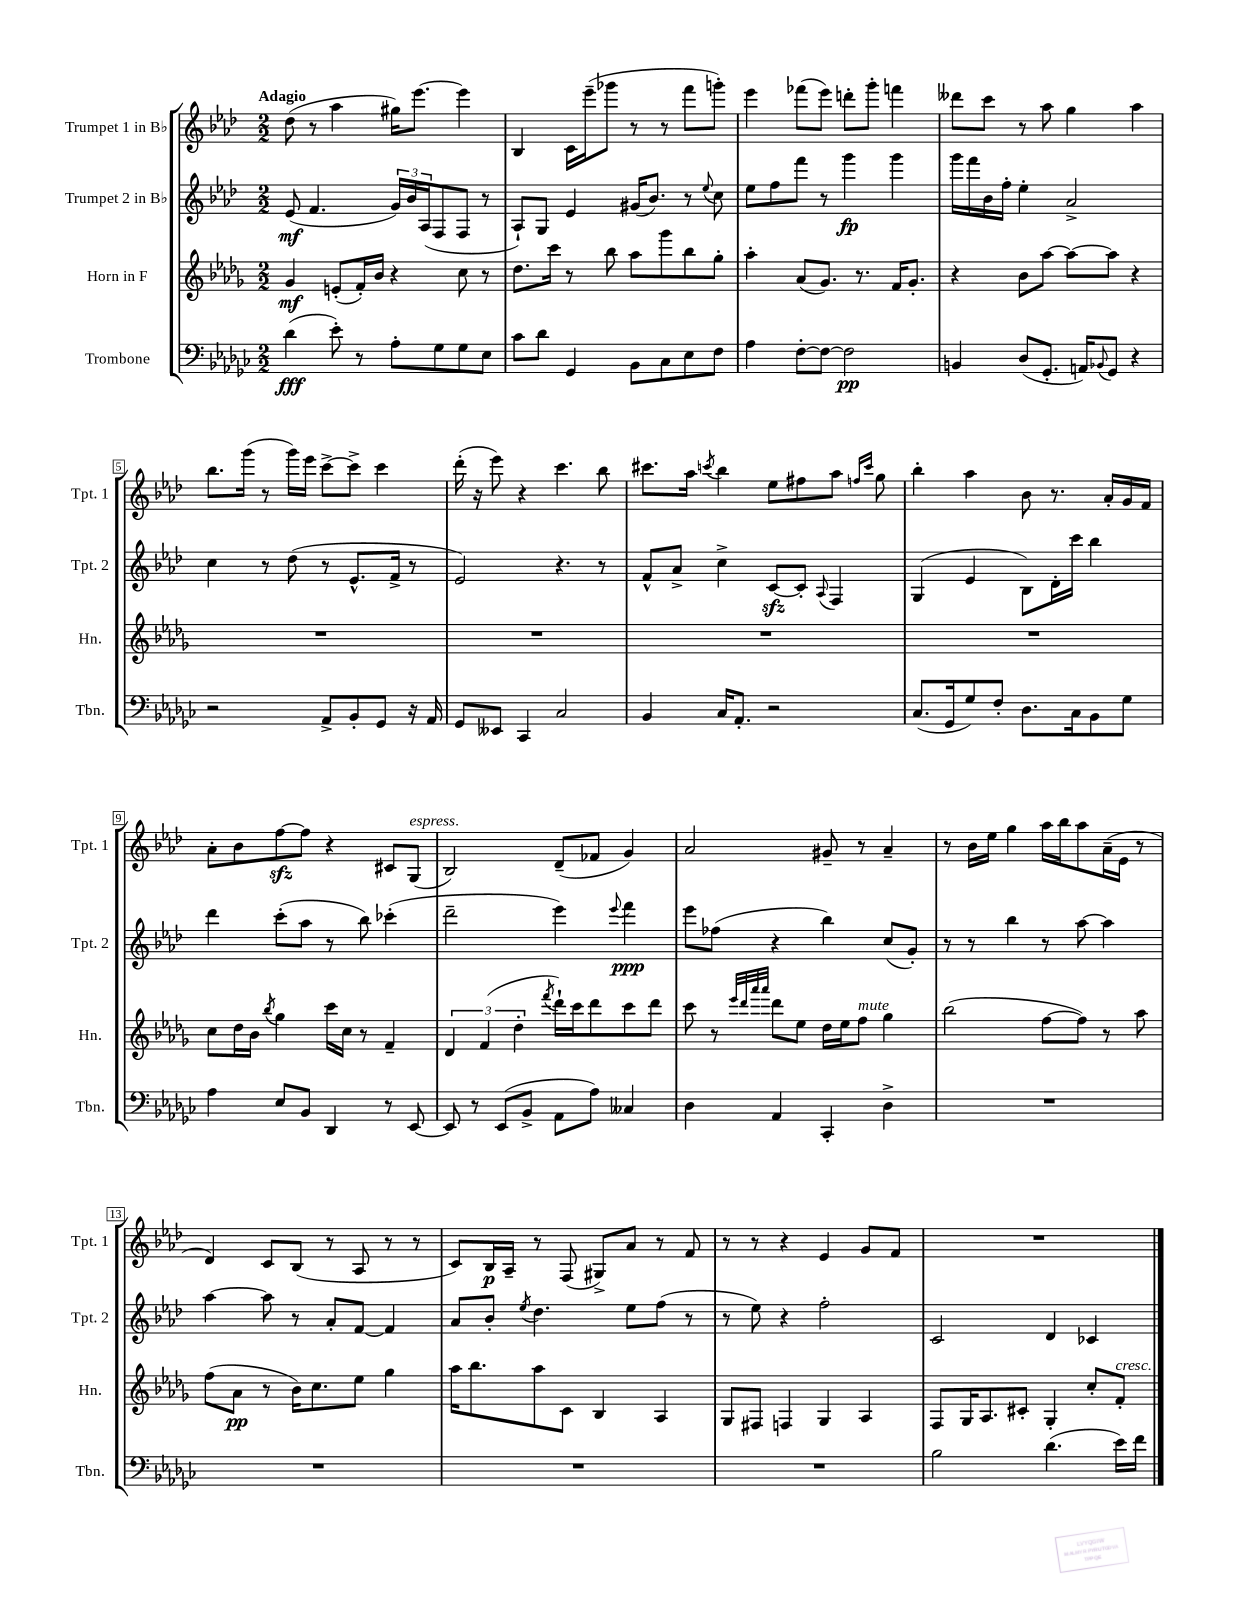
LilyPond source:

<<
\new StaffGroup <<
\new Staff = "s0" \with { instrumentName = "Trumpet 1 in Bb" shortInstrumentName = "Tpt. 1" } {
    \clef treble \key aes \major \numericTimeSignature \time 2/2 \tempo "Adagio"
    des''8( r8 aes''4 gis''16) ees'''8.~ ees'''4 |
    bes4 c'16 ees'''16--( ges'''8 r8 r8 f'''8 g'''8-.) |
    ees'''4 fes'''8( ees'''8) d'''8-. g'''8-. f'''4 |
    deses'''8 c'''8 r8 aes''8 g''4 aes''4 |
    bes''8. g'''16( r8 g'''16) ees'''16 c'''8~-> c'''8-> c'''4 |
    des'''16-.( r16 ees'''8) r4 c'''4. bes''8 |
    cis'''8. aes''16 \acciaccatura { c'''8 } bes''4 ees''8 fis''8 aes''8 \grace { f''16 c'''16 } g''8 |
    bes''4-. aes''4 bes'8 r8. aes'16-. g'16 f'16 |
    aes'8-. bes'8 f''8~\sfz f''8 r4 cis'8 g8^\markup { \italic "espress." }( |
    bes2) des'8--( fes'8 g'4) |
    aes'2 gis'8-- r8 aes'4-- |
    r8 bes'16 ees''16 g''4 aes''16 bes''16 aes''8 aes'16--( ees'16 r8 |
    des'4) c'8 bes8( r8 aes8 r8 r8 |
    c'8) bes16\p aes16-- r8 f8( gis8->) aes'8 r8 f'8 |
    r8 r8 r4 ees'4 g'8 f'8 |
    R1 \bar "|." |
}
\new Staff = "s1" \with { instrumentName = "Trumpet 2 in Bb" shortInstrumentName = "Tpt. 2" } {
    \clef treble \key aes \major \numericTimeSignature \time 2/2
    ees'8\mf( f'4. \tuplet 3/2 { g'16) bes'16 aes16( } f8 f8 r8 |
    aes8-!) g8 ees'4 gis'16( bes'8.) r8 \appoggiatura { ees''8 } c''8 |
    ees''8 f''8 f'''8 r8 g'''4\fp g'''4 |
    g'''16 f'''16 bes'16 f''16-. ees''4-. aes'2-> |
    c''4 r8 des''8( r8 ees'8.-^ f'16-> r8 |
    ees'2) r4. r8 |
    f'8-^ aes'8-> c''4-> c'8~\sfz c'8-. \appoggiatura { aes8 } f4 |
    g4( ees'4 bes8) des'16-. c'''16 bes''4 |
    des'''4 c'''8-.( aes''8 r8 bes''8) ces'''4-.( |
    des'''2-- ees'''4) \appoggiatura { ees'''8 } f'''4\ppp |
    ees'''8 fes''8( r4 bes''4) c''8( g'8-.) |
    r8 r8 bes''4 r8 aes''8~ aes''4 |
    aes''4~ aes''8 r8 aes'8-. f'8~ f'4 |
    aes'8 bes'8-. \acciaccatura { ees''8 } des''4. ees''8 f''8( r8 |
    r8 ees''8) r4 f''2-. |
    c'2 des'4 ces'4 \bar "|." |
}
\new Staff = "s2" \with { instrumentName = "Horn in F" shortInstrumentName = "Hn." } {
    \clef treble \key des \major \numericTimeSignature \time 2/2
    ges'4\mf e'8-.( f'16-.) bes'16 r4 c''8 r8 |
    des''8. c'''16 r8 bes''8 aes''8 ges'''8 bes''8 ges''8-. |
    aes''4-. aes'8( ges'8.) r8. f'16 ges'8.-. |
    r4 bes'8 aes''8~ aes''8~ aes''8 r4 |
    R1 |
    R1 |
    R1 |
    R1 |
    c''8 des''16 bes'16 \acciaccatura { bes''8 } ges''4 c'''16 c''16 r8 f'4-- |
    \tuplet 3/2 { des'4 f'4( des''4-. } \acciaccatura { f'''8 } des'''16-!) c'''16 des'''8 c'''8 des'''8 |
    c'''8 r8 \grace { ees'''32 des'''32 aes'''32 aes'''32 } des'''8 ees''8 des''16 ees''16 f''8^\markup { \italic "mute" } ges''4 |
    bes''2( f''8~ f''8) r8 aes''8 |
    f''8( aes'8\pp r8 bes'16) c''8. ees''8 ges''4 |
    aes''16 bes''8. aes''8 c'8 bes4 aes4 |
    ges8 fis8 f4 ges4 aes4 |
    f8 ges16 aes8. cis'8-. ges4-. c''8-. f'8-.^\markup { \italic "cresc." } \bar "|." |
}
\new Staff = "s3" \with { instrumentName = "Trombone" shortInstrumentName = "Tbn." } {
    \clef bass \key ges \major \numericTimeSignature \time 2/2
    des'4\fff( ees'8-.) r8 aes8-. ges8 ges8 ees8 |
    ces'8 des'8 ges,4 bes,8 ces8 ees8 f8 |
    aes4 f8~-. f8~ f2\pp |
    b,4 des8( ges,8.-. a,16) \appoggiatura { bes,8 } ges,8 r4 |
    r2 aes,8-> bes,8-. ges,8 r16 aes,16 |
    ges,8 eeses,8 ces,4 ces2 |
    bes,4 ces16 aes,8.-. r2 |
    ces8.( ges,16 ges8) f8-. des8. ces16 bes,8 ges8 |
    aes4 ees8 bes,8 des,4 r8 ees,8~ |
    ees,8 r8 ees,8( bes,8-> aes,8 aes8) ceses4 |
    des4 aes,4 ces,4-. des4-> |
    R1 |
    R1 |
    R1 |
    R1 |
    bes2 des'4.( ees'16) f'16 \bar "|." |
}
>>
>>
\layout { \context { \Score \override BarNumber.stencil = #(make-stencil-boxer 0.1 0.3 ly:text-interface::print) } }
